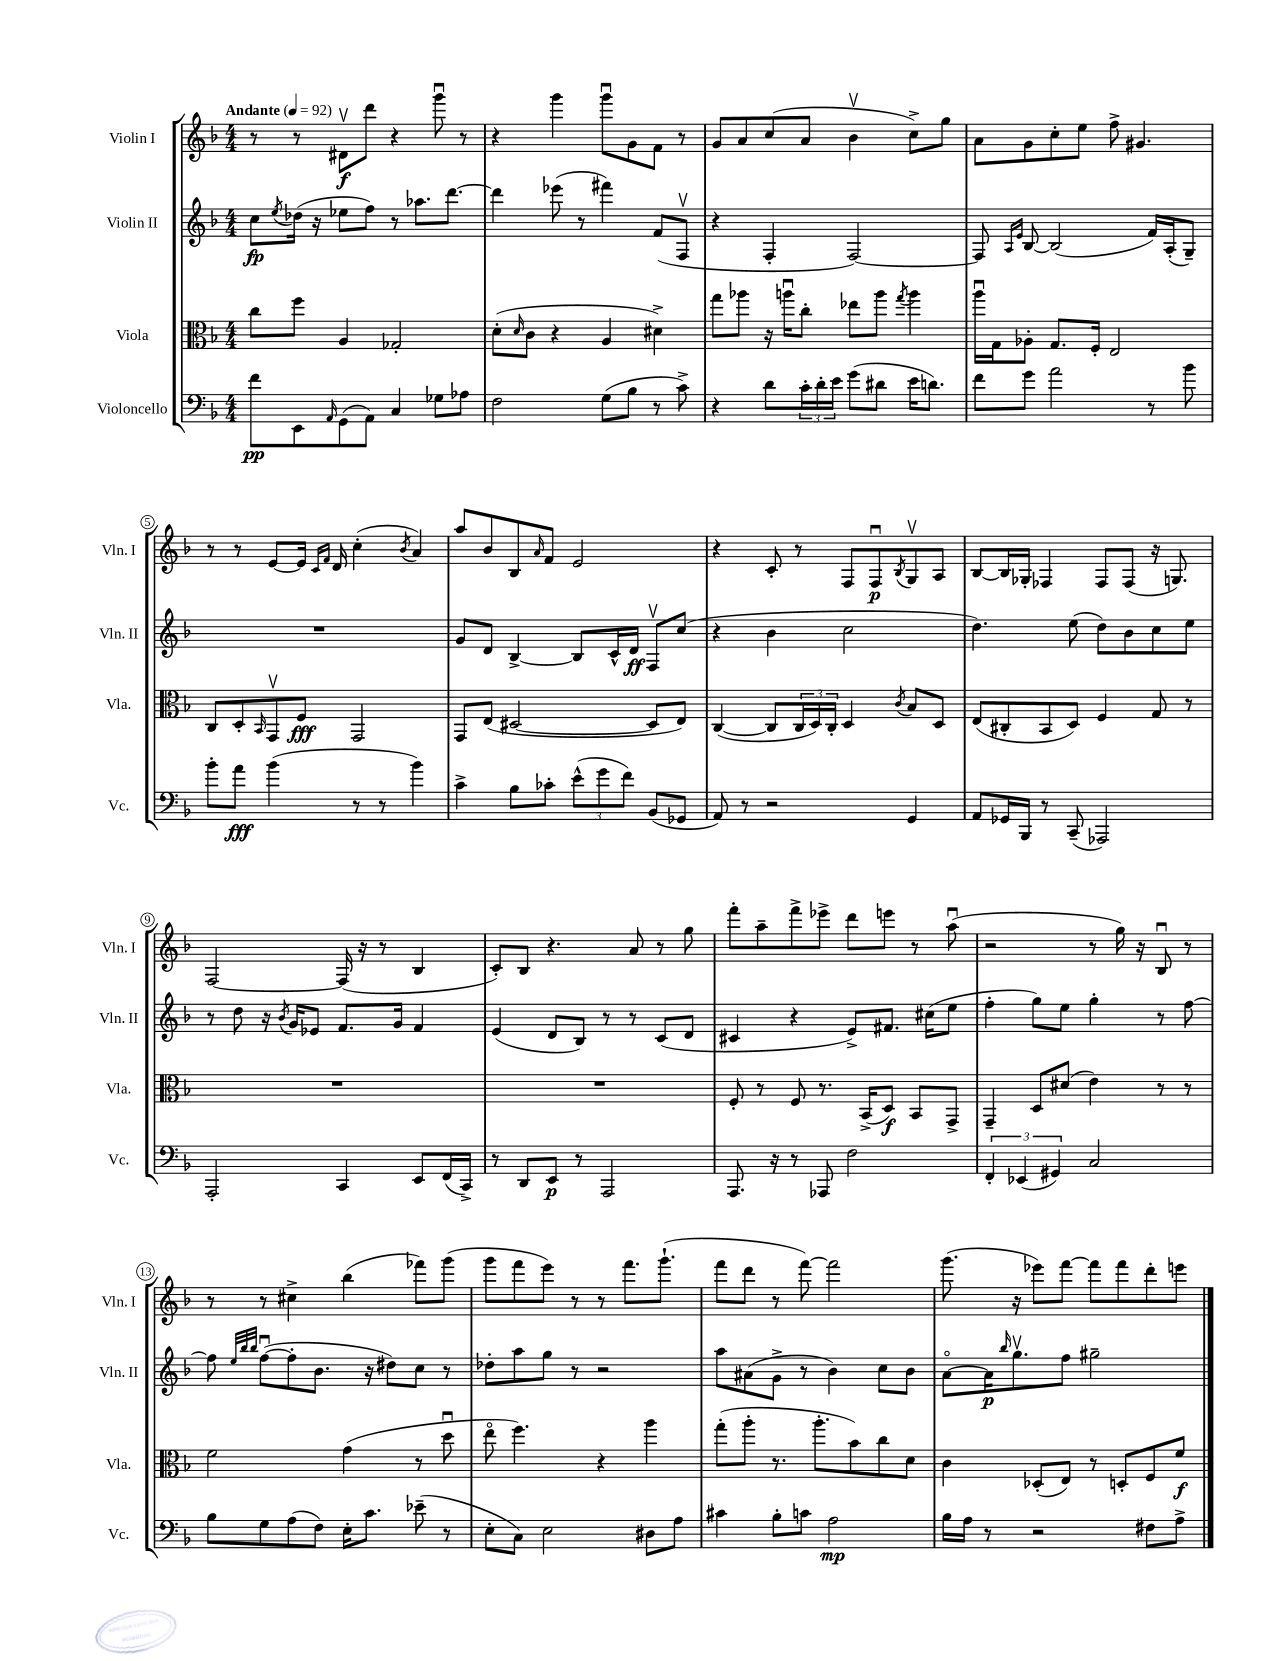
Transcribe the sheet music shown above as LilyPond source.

<<
\new StaffGroup <<
\new Staff = "s0" \with { instrumentName = "Violin I" shortInstrumentName = "Vln. I" } {
    \clef treble \key f \major \numericTimeSignature \time 4/4 \tempo "Andante" 4 = 92
    r8 r8 dis'8\upbow\f d'''8 r4 g'''8\downbow r8 |
    r4 g'''4 g'''8\downbow g'8 f'8 r8 |
    g'8 a'8 c''8( a'8 bes'4\upbow c''8->) g''8 |
    a'8 g'8 c''8-. e''8 f''8-> gis'4. |
    r8 r8 e'8~ e'16 \grace { c'16 f'16 } d'16 c''4-.( \acciaccatura { bes'8 } a'4) |
    a''8 bes'8 bes8 \grace { a'16 } f'8 e'2 |
    r4 c'8-. r8 f8 f8\downbow\p \acciaccatura { bes8 } g8\upbow a8 |
    bes8~ bes16 ges16-. fes4 fes8 fes8( r16 g8.) |
    f2~ f16( r16 r8 bes4 |
    c'8-.) bes8 r4. a'8 r8 g''8 |
    f'''8-. a''8-- f'''8-> ees'''8-> d'''8 e'''8 r8 a''8\downbow( |
    r2 r8 g''16) r16 bes8\downbow r8 |
    r8 r8 cis''4-> bes''4( fes'''8) g'''8( |
    g'''8 f'''8 e'''8) r8 r8 f'''8. g'''8.-!( |
    f'''8 d'''8 r8 f'''8~) f'''2 |
    g'''8.( r16 ees'''8) f'''8~ f'''8 f'''8 d'''8-. e'''8 \bar "|." |
}
\new Staff = "s1" \with { instrumentName = "Violin II" shortInstrumentName = "Vln. II" } {
    \clef treble \key f \major \numericTimeSignature \time 4/4
    c''8\fp \acciaccatura { e''8 } des''16( r16 ees''8 f''8) r8 aes''8. d'''8.~ |
    d'''4 ees'''8( r8 fis'''4) f'8( f8\upbow |
    r4 f4-. f2~) |
    f8 \grace { a16 e'16 } bes8~ bes2( f'16) a16-.( g8--) |
    R1 |
    g'8 d'8 bes4~-> bes8 c'16-^ d'16\ff f8\upbow c''8( |
    r4 bes'4 c''2 |
    d''4.) e''8( d''8) bes'8 c''8 e''8 |
    r8 d''8 r16 \acciaccatura { bes'8 } g'16 ees'8 f'8. g'16 f'4 |
    e'4( d'8 bes8) r8 r8 c'8( d'8 |
    cis'4 r4 e'8->) fis'8. cis''16( e''8 |
    f''4-. g''8) e''8 g''4-. r8 f''8~ |
    f''8 \grace { e''32 bes''32 bes''32 } f''8~\downbow( f''8-. bes'8. r16 dis''8) c''8 r8 |
    des''8-. a''8 g''8 r8 r2 |
    a''8 ais'8( g'8-> r8 bes'4) c''8 bes'8 |
    a'8~\flageolet a'16\p \grace { bes''16 } g''8.\upbow f''8 gis''2-- \bar "|." |
}
\new Staff = "s2" \with { instrumentName = "Viola" shortInstrumentName = "Vla." } {
    \clef alto \key f \major \numericTimeSignature \time 4/4
    c''8 f''8 a4 ges2-. |
    d'8-.( \grace { d'16 } c'8 r4 a4 dis'4->) |
    g''8 aes''8 r16 a''16\downbow c''8-. ees''8 a''8 \acciaccatura { g''8 } a''4 |
    a''16\downbow g16 aes8-. g8. f16-. e2 |
    c8 d8-. \grace { bes,16 } g,8\upbow f8\fff g,2 |
    g,8 e8( dis2~ dis8 e8) |
    c4~( c8 \tuplet 3/2 { c16 d16) c16-. } d4 \acciaccatura { c'8 } bes8 d8 |
    e8( cis8-. bes,8 d8) f4 g8 r8 |
    R1 |
    R1 |
    f8-. r8 f8 r8. bes,16->( d8\f) bes,8 g,8-> |
    g,4-- d8 dis'8( e'4) r8 r8 |
    f'2 g'4( r8 d''8\downbow |
    e''8\flageolet f''4.) r4 a''4 |
    g''8-.( a''8-. r8. a''8.-. bes'8) c''8 d'8 |
    c'4 des8-.( e8) r8 d8-. f8 f'8\f \bar "|." |
}
\new Staff = "s3" \with { instrumentName = "Violoncello" shortInstrumentName = "Vc." } {
    \clef bass \key f \major \numericTimeSignature \time 4/4
    f'8\pp e,8 \grace { a,16 } g,8( a,8) c4 ges8 aes8 |
    f2 g8( bes8 r8 c'8->) |
    r4 d'8 \tuplet 3/2 { c'16-. d'16-. e'16 } g'8( dis'8 e'16 d'8.) |
    f'8 g'8 a'2 r8 bes'8 |
    bes'8-. a'8\fff bes'4( r8 r8 bes'4) |
    c'4-> bes8 ces'8-. \tuplet 3/2 { e'8-^( g'8 f'8) } bes,8( ges,8 |
    a,8) r8 r2 g,4 |
    a,8 ges,16 bes,,16 r8 c,8--( aes,,2) |
    a,,2-. c,4 e,8 f,16( c,16->) |
    r8 d,8 e,8\p r8 a,,2 |
    a,,8. r16 r8 aes,,8 f2 |
    \tuplet 3/2 { f,4-. ees,4( gis,4) } c2 |
    bes8 g8 a8( f8) e16-. c'8. ees'8--( r8 |
    e8-. c8) e2 dis8 a8 |
    cis'4 bes8-. c'8 a2\mp |
    bes16 a16 r8 r2 fis8 a8-> \bar "|." |
}
>>
>>
\layout { \context { \Score \override BarNumber.stencil = #(make-stencil-circler 0.1 0.3 ly:text-interface::print) } }
